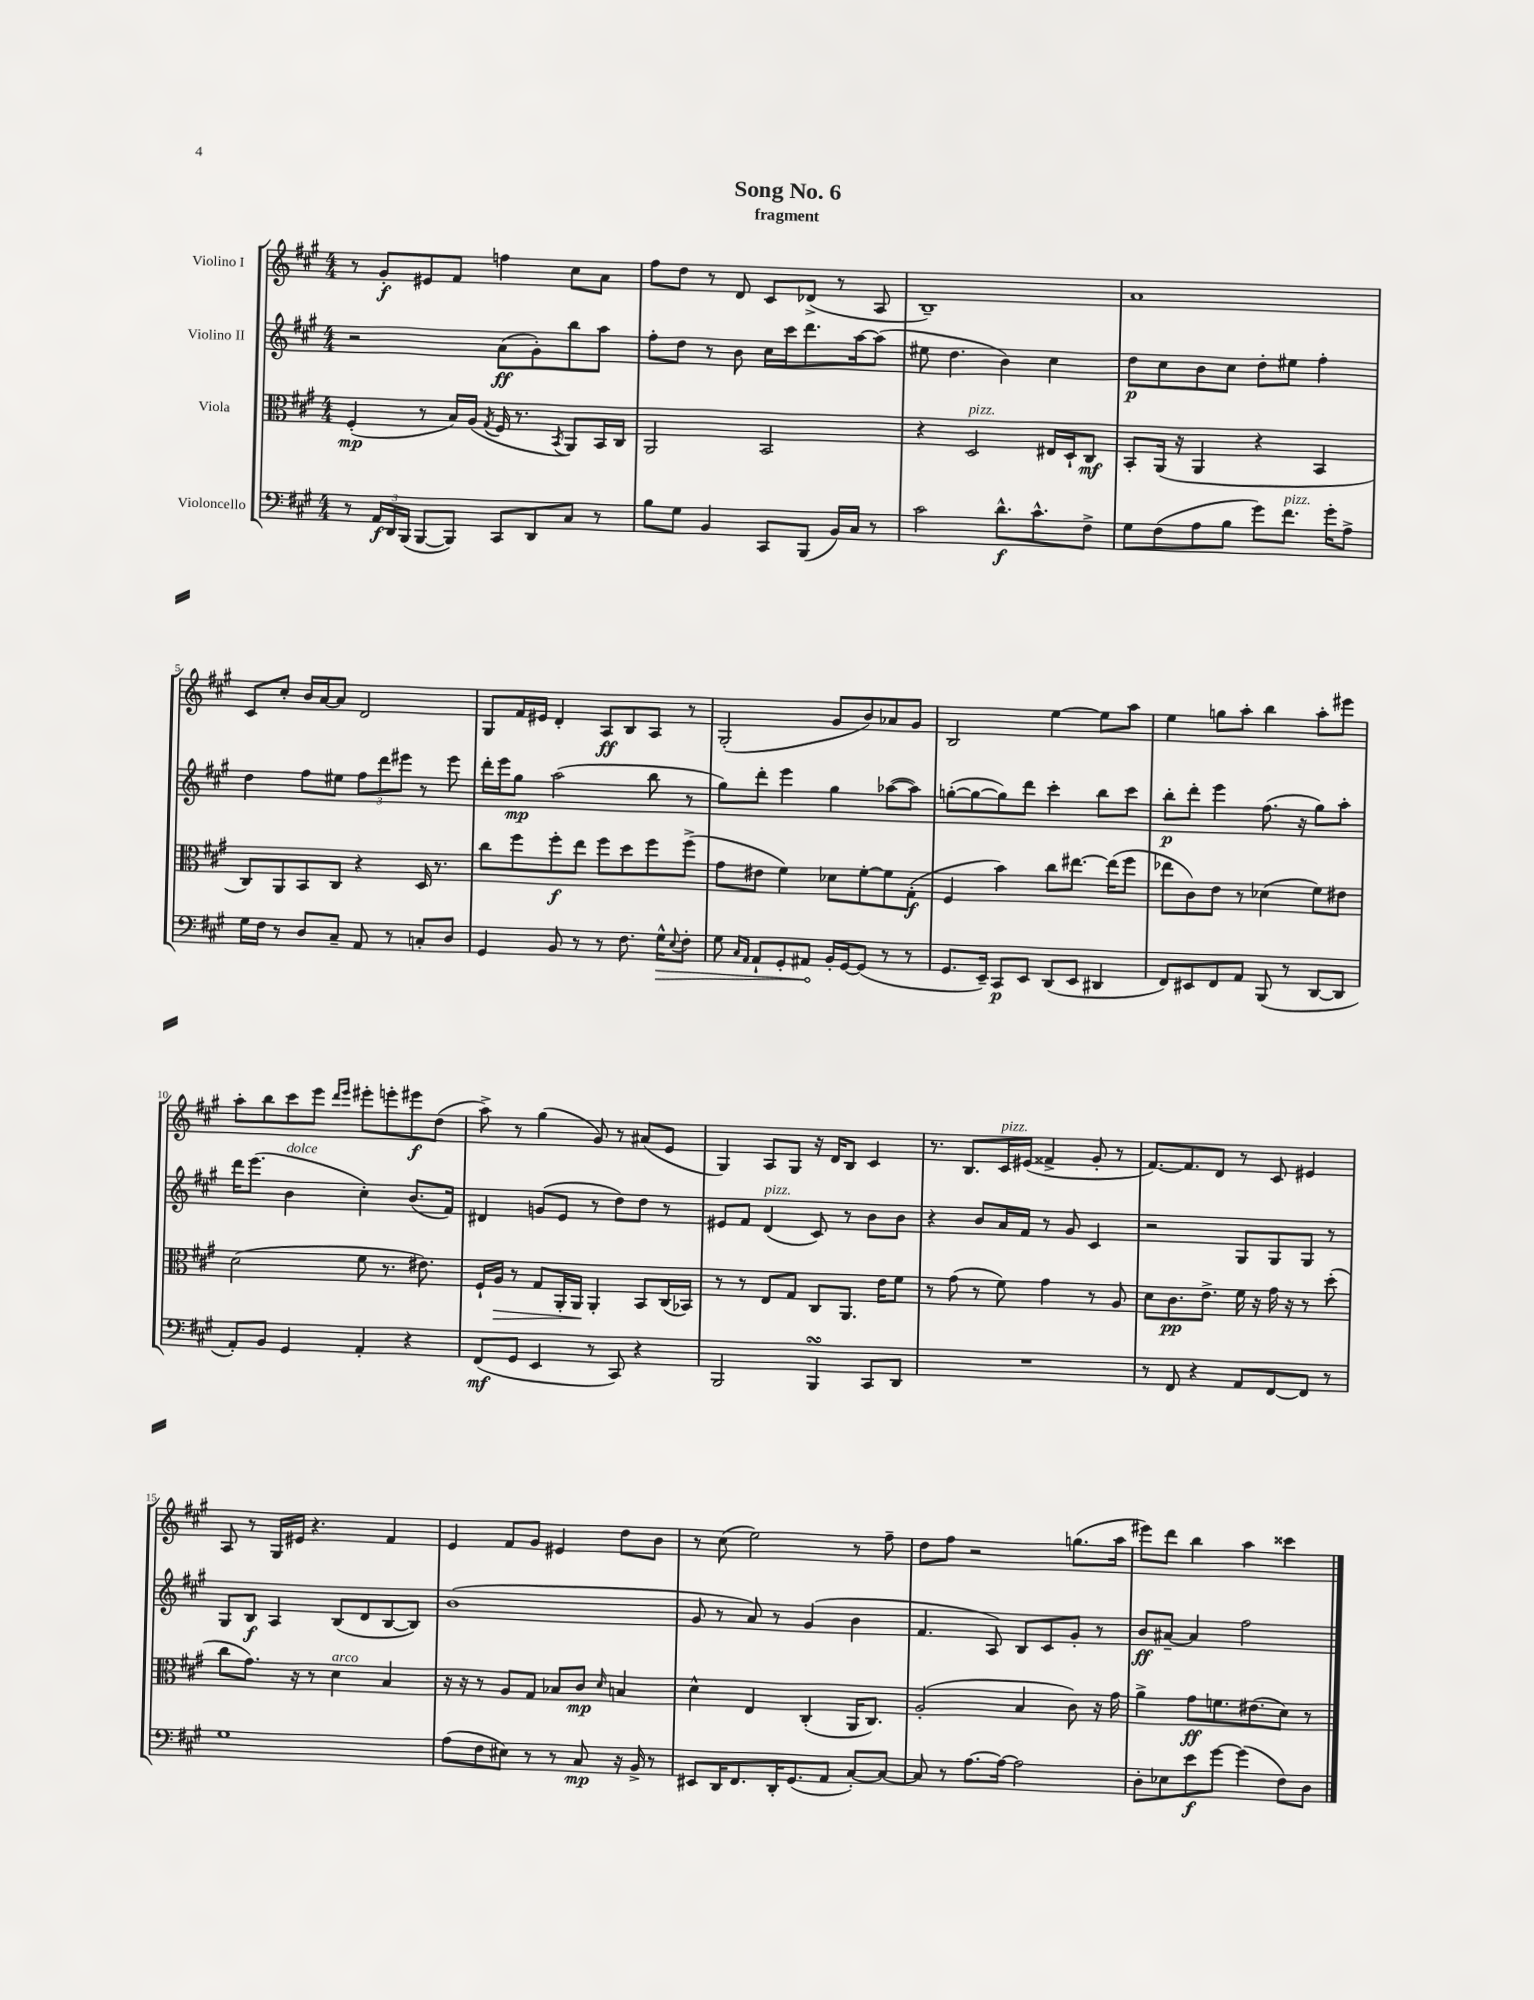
\header { title = "Song No. 6" subtitle = "fragment" }
<<
\new StaffGroup <<
\new Staff = "s0" \with { instrumentName = "Violino I" } {
    \clef treble \key a \major \numericTimeSignature \time 4/4
    r8 gis'8-.\f eis'8 fis'8 f''4 cis''8 a'8 |
    fis''8 d''8 r8 d'8 cis'8 des'8->( r8 a8 |
    b1--) |
    a'1 |
    cis'8 cis''8-. b'16 a'16~ a'8 d'2 |
    gis8 fis'16 eis'16 d'4-. a8\ff b8 a8 r8 |
    gis2-.( gis'8 b'8) aes'8 gis'8 |
    b2 e''4~ e''8 a''8 |
    e''4 g''8 a''8-. b''4 a''8-. eis'''8 |
    a''8-. b''8 cis'''8 e'''8 \grace { d'''16 e'''16 } eis'''8-. e'''8-. eis'''8\f d''8( |
    a''8->) r8 gis''4( gis'8) r8 ais'8( e'8 |
    gis4) a8 gis8 r16 d'16 b8 cis'4 |
    r8. b8. cis'16^\markup { \italic "pizz." } eis'16( fisis'4-> gis'8-. r8 |
    fis'8.~) fis'8. d'8 r8 cis'8 eis'4 |
    a8 r8 gis16 eis'16 r4. fis'4 |
    e'4 fis'8 gis'8 eis'4 d''8 b'8 |
    r8 cis''8( e''2) r8 fis''8-- |
    d''8 fis''8 r2 g''8.( a''16 |
    eis'''8) d'''8 b''4 a''4 cisis'''4 \bar "|." |
}
\new Staff = "s1" \with { instrumentName = "Violino II" } {
    \clef treble \key a \major \numericTimeSignature \time 4/4
    r2 a'8\ff( gis'8-.) b''8 a''8 |
    fis''8-. d''8 r8 b'8 cis''16 cis'''16 d'''8. a''16~ a''8( |
    eis''8 d''4. b'4) cis''4 |
    d''8\p cis''8 b'8 cis''8 d''8-. eis''8 fis''4-. |
    d''4 fis''8 eis''8 \tuplet 3/2 { fis''8 d'''8 eis'''8 } r8 eis'''8 |
    d'''16-. e'''16 gis''8\mp a''2( b''8 r8 |
    gis''8) d'''8-. e'''4 gis''4 aes''8~( aes''8) |
    g''8~-.( g''8~ g''8) d'''8 cis'''4-. b''8 cis'''8 |
    b''8-.\p d'''8-. e'''4 fis''8.( r16 gis''8) a''8-. |
    d'''16 e'''8.( b'4^\markup { \italic "dolce" } cis''4-.) b'8.( fis'16) |
    dis'4 g'8( e'8 r8 d''8) d''8 r8 |
    eis'8 fis'8 d'4^\markup { \italic "pizz." }( cis'8) r8 b'8 b'8 |
    r4 b'8 a'16 fis'16 r8 gis'8 cis'4 |
    r2 gis8 gis8 gis8 r8 |
    gis8 b8\f a4 b8( d'8 b8~ b8) |
    b'1( |
    gis'8 r8 a'8) r8 gis'4( b'4 |
    fis'4. a8) b8 cis'8 gis'8-. r8 |
    b'8\ff ais'8~-- ais'4 fis''2 \bar "|." |
}
\new Staff = "s2" \with { instrumentName = "Viola" } {
    \clef alto \key a \major \numericTimeSignature \time 4/4
    fis4-.\mp( r8 b16) a16( \acciaccatura { gis8 } fis16 r8. \acciaccatura { b,8 } a,8) b,16 cis16 |
    a,2 b,2 |
    r4 d2^\markup { \italic "pizz." } eis16 d16-! cis8\mf |
    b,8-. a,16( r16 a,4 r4 b,4 |
    cis8) a,8 b,8 cis8 r4 d16 r8. |
    cis''8 fis''8 fis''8-.\f e''8 fis''8 d''8 fis''8 fis''8->( |
    gis'8 eis'8 fis'4) des'8 fis'8~-. fis'8 gis8-.\f( |
    fis4 b'4) cis''8 eis''8.~ eis''16( fis''8 |
    ees''8 cis'8) e'8 r8 des'4( fis'8) eis'8 |
    d'2( fis'8 r8. eis'8.) |
    fis16-! a16\> r8 gis8 a,16-. a,16\! a,4-. b,8 cis16( bes,16) |
    r8 r8 e8 gis8 cis8 a,8. e'16 fis'8 |
    r8 gis'8( r8 fis'8) gis'4 r8 a8 |
    d'8 cis'8.\pp e'8.-> fis'16 r16 gis'16 r16 r8 d''8-.( |
    cis''8 gis'8.) r16 r8 d'4^\markup { \italic "arco" } b4 |
    r16 r16 r8 a8 gis8 bes8 cis'8\mp \grace { d'16 } b4 |
    d'4-^ e4 cis4-.( a,16 cis8.) |
    a2-.( b4 cis'8) r16 gis'16 |
    a'4-> gis'8\ff f'8. eis'8.( d'8) r8 \bar "|." |
}
\new Staff = "s3" \with { instrumentName = "Violoncello" } {
    \clef bass \key a \major \numericTimeSignature \time 4/4
    r8 \tuplet 3/2 { a,16\f d,16 b,,16( } b,,8~ b,,8) cis,8 d,8 cis8 r8 |
    b8 gis8 b,4 cis,8 b,,8( b,16) cis16 r8 |
    cis'2 d'8.-^\f cis'8.-^ fis8-> |
    gis8 fis8( a8 b8 gis'8) fis'8.^\markup { \italic "pizz." } gis'16-. a8-> |
    gis16 fis16 r8 d8 cis8-- a,8 r8 c8-. d8 |
    gis,4 b,8 r8 r8 fis8. \once \override Hairpin.circled-tip = ##t gis16-^\> \appoggiatura { e8 } fis8-. |
    gis8 \grace { cis16 a,16 } a,8-! gis,8-. ais,8\! b,16-. gis,16~ gis,8( r8 r8 |
    gis,8. e,16--) cis,8\p e,8 d,8( e,8 dis,4 |
    fis,8) eis,8 fis,8 a,8 b,,8( r8 d,8~ d,8 |
    a,8-.) b,8 gis,4 a,4-. r4 |
    fis,8\mf( gis,8 e,4 r8 cis,8) r4 |
    b,,2 b,,4\turn cis,8 d,8 |
    R1 |
    r8 fis,8 r4 a,8 fis,8~ fis,8 r8 |
    gis1 |
    a8( fis8 eis8) r8 r8 cis8\mp r16 b,16-> r8 |
    eis,8 d,16 fis,8. d,16-. gis,8.( a,8 cis8~-.) cis8~ |
    cis8 r8 a8.~ a16~ a2 |
    d8-. ees8 e'8\f gis'8~ gis'4( fis8) d8 \bar "|." |
}
>>
>>
